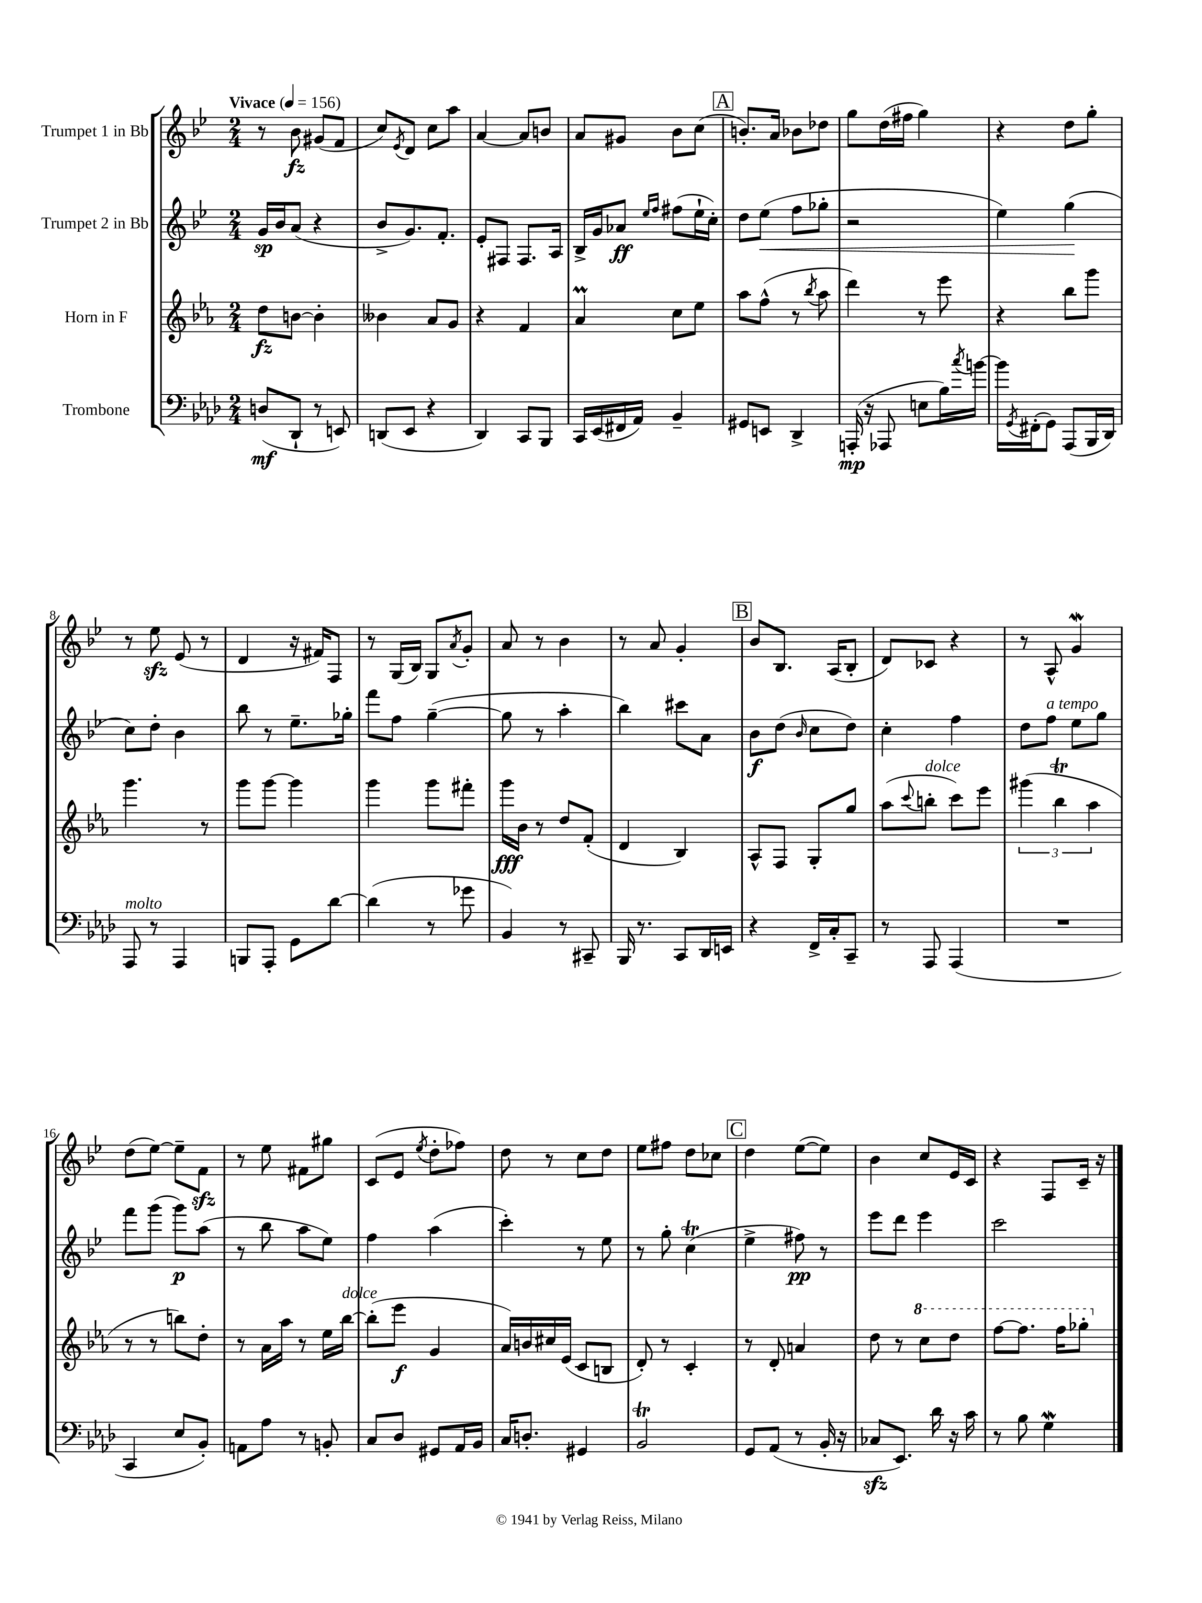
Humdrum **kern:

**kern	**kern	**kern	**kern
*staff4	*staff3	*staff2	*staff1
*clefF4	*clefG2	*clefG2	*clefG2
*k[b-e-a-d-]	*k[b-e-a-]	*k[b-e-]	*k[b-e-]
*M2/4	*M2/4	*M2/4	*M2/4
*MM156	*MM156	*MM156	*MM156
(8D/L	8dd\L	16g/LL	8r
.	.	16b-/J	.
8DD-`/J	[8b\J	(8a/J	8b-\
8r	4b'\]	4r	(8g#/L
8EE/)	.	.	8f/J
=	=	=	=
(8DD/L	4b--\	8b-^/L	8cc/L)
.	.	.	8qe-/
8EE-/J	.	8.g/)	8d/J
4r	8a-/L	.	8cc\L
.	.	8.f'/J	.
.	8g/J	.	8aa\J
=	=	=	=
4DD-/)	4r	8e-'/L	[4a/
.	.	8F#/J	.
8CC/L	4f/	8.F#/L	8a/]L
8BBB-/J	.	.	8b/J
.	.	16A/Jk	.
=	=	=	=
16CC/LL	4a-/	16B-^/LL	8a/L
(16EE-/	.	16g/J	.
16FF#/	.	8a-/J	8g#/J
16AA-/JJ)	.	.	.
.	.	16qqee-/LL	.
.	.	16qqff/JJ	.
4BB-~/	8cc\L	(8ff#\L	8b-\L
.	8ee-\J	16ee-`\L	(8cc\J
.	.	16cc'\JJ)	.
=	=	=	=
8GG#/L	8aa-\L	8dd\L	8.b'/L)
8EE/J	(8ff^^\J	(8ee-\J	.
.	.	.	16a/Jk
4DD-^/	8r	8ff\L	8b-\L
.	8qbb-/	.	.
.	8aa-\	8gg-'\J	8dd-\J
=	=	=	=
(16AAA'/	4ddd\)	2r	8gg\L
16r	.	.	.
8AAA-/	.	.	(16dd\L
.	.	.	16ff#\JJ
8E\L	8r	.	4gg\)
16B-\L)	8eee-\	.	.
8qcc/	.	.	.
[16b\JJ	.	.	.
=	=	=	=
16b\]LL	4r	4ee-\)	4r
8qGG/	.	.	.
(16FF#'\J	.	.	.
8GG\J)	.	.	.
(8AAA-/L	8bb-\L	(4gg\	8dd\L
16BBB-/L	8ggg\J	.	8gg'\J
16DD-/JJ)	.	.	.
=	=	=	=
8AAA-/	4.ggg\	8cc\L)	8r
8r	.	8dd'\J	8ee-\
4AAA-/	.	4b-\	(8e-/
.	8r	.	8r
=	=	=	=
8BBB/L	8ggg\L	8bb-\	4d/
8AAA-'/J	[8ggg\J	8r	.
8GG\L	4ggg\]	8.ee-~\L	16r
.	.	.	16f#/LK)
[8d-\J	.	.	8F/J
.	.	16gg-'\Jk	.
=	=	=	=
(4d-\]	4ggg\	8fff\L	8r
.	.	8ff\J	(16G/LL
.	.	.	16B-/JJ)
8r	8ggg\L	([4gg~\	8G/L
.	.	.	8qa/
8g-\	8fff#'\J	.	8g'/J
=	=	=	=
4BB-/)	16ggg\LL	8gg\]	8a/
.	16b-\JJ	.	.
.	8r	8r	8r
8r	8dd/L	4aa'\	4b-\
8CC#~/	(8f'/J	.	.
=	=	=	=
16BBB-/	4d/	4bb-\)	8r
8.r	.	.	.
.	.	.	8a/
8CC/L	4B-/)	8ccc#\L	4g'/
16DD-/L	.	8a\J	.
16EE/JJ	.	.	.
=	=	=	=
4r	8A-^^/L	8b-\L	8b-/L
.	8F/J	(8dd\J	8.B-/J
.	.	16qqb-/	.
16FF^/LL	8G'/L	8cc\L	.
16C'/J	.	.	(16A/LK
8CC~/J	8gg/J	8dd\J)	8B-'/J
=	=	=	=
8r	(8aa-\L	4cc'\	8d/L)
.	8qqccc/	.	.
8AAA-/	8bb'\J	.	8c-/J
(4AAA-/	8ccc\L)	4ff\	4r
.	8eee-\J	.	.
=	=	=	=
2r	(6ggg#\	8dd\L	8r
.	.	8ff\J	8A^^/
.	6bb-\	.	.
.	.	8ee-\L	4g/
.	6aa-\	.	.
.	.	8gg\J	.
=	=	=	=
4CC/	8r	8fff\L	(8dd\L
.	8r	(8ggg\J	[8ee-\J)
8E-/L	8bb\L)	8ggg\L)	8ee-~\]L
8BB-'/J)	8dd'\J	(8aa\J	8f\J
=	=	=	=
8AA\L	8r	8r	8r
8A-\J	16a-\LL	8bb-\	8ee-\
.	16aa-\JJ	.	.
8r	8r	8aa\L	8f#\L
8BB'/	16ee-\LL	8ee-\J)	8gg#\J
.	[16bb-\JJ	.	.
=	=	=	=
8C/L	(8bb-'\]L	4ff\	(8c/L
8D-/J	8eee-\J	.	8e-/J
.	.	.	8qee-/
8GG#/L	4g/	(4aa\	8dd'\L
16AA-/L	.	.	8ff-\J)
16BB-/JJ	.	.	.
=	=	=	=
16C/LK	16a-/LL)	4ccc'\)	8dd\
8.D'/J	16b/	.	.
.	16cc#/	.	8r
.	(16e-/JJ	.	.
4GG#/	8c/L	8r	8cc\L
.	8B/J	8ee-\	8dd\J
=	=	=	=
2BB-/	8d'/)	8r	8ee-\L
.	8r	8gg'\	8ff#\J
.	4c'/	(4cc\	8dd\L
.	.	.	8cc-\J
=	=	=	=
8GG/L	8r	4ee-^\	4dd\
(8AA-/J	8d'/	.	.
8r	4a/	8ff#\)	([8ee-\L
16BB-'/	.	8r	8ee-\]J)
16r	.	.	.
=	=	=	=
8C-/L	8dd\	8eee-\L	4b-\
8.EE-/J)	8r	8ddd\J	.
.	8ccc\L	4eee-\	8cc/L
16d-\	.	.	.
16r	8ddd\J	.	16e-/L
16c\	.	.	16c/JJ
=	=	=	=
8r	[8fff\L	2ccc\	4r
8B-\	8.fff\]J	.	.
4G\	.	.	8F/L
.	16fff\LK	.	.
.	8ggg-'\J	.	16c~/Jk
.	.	.	16r
==	==	==	==
*-	*-	*-	*-
